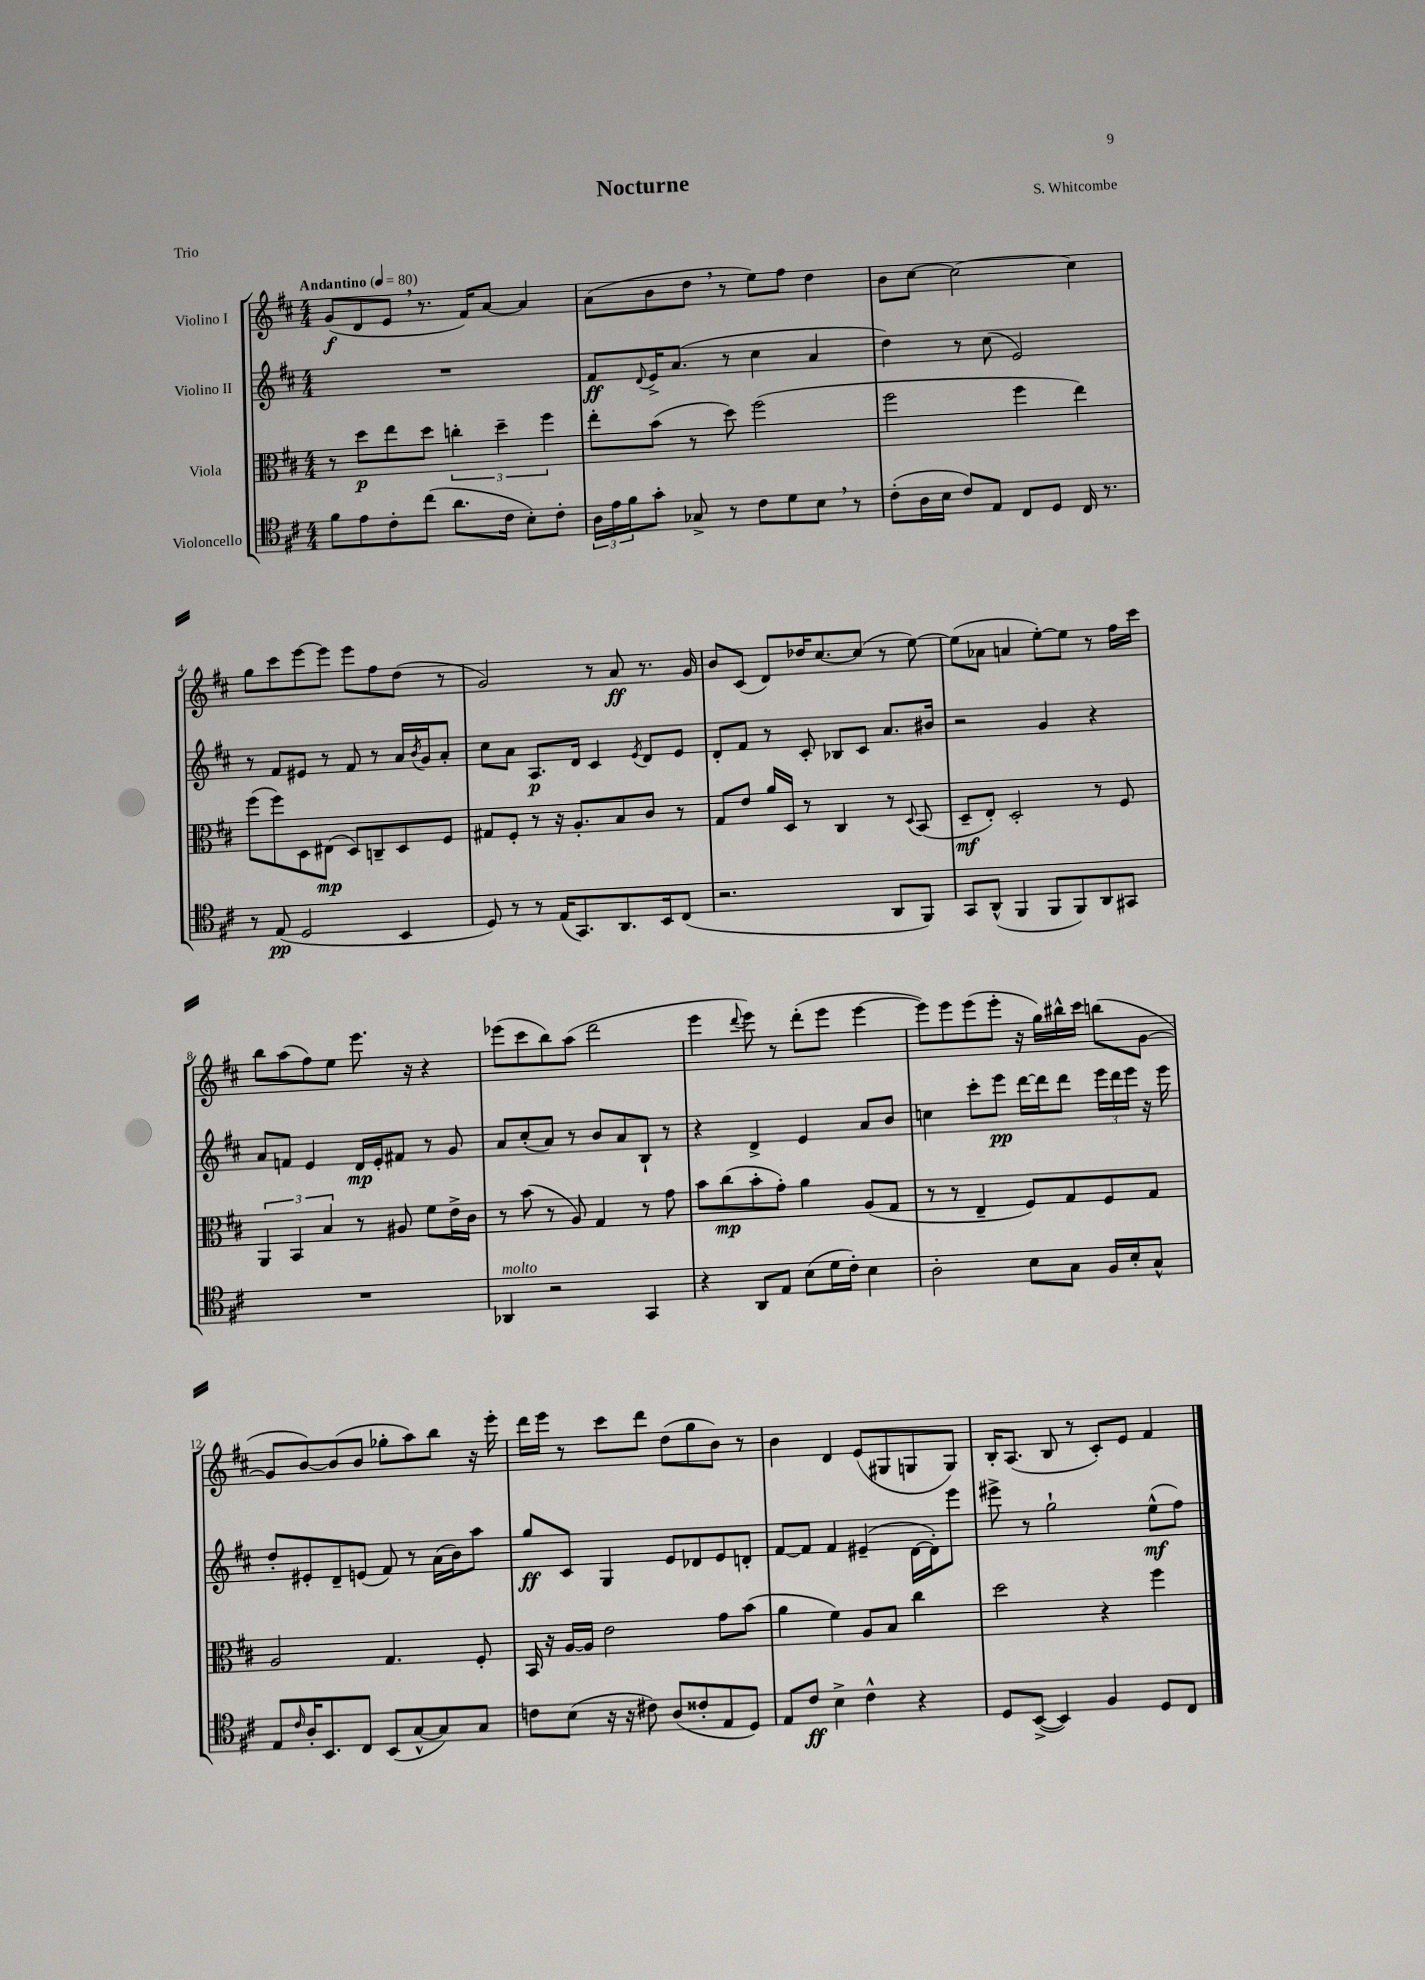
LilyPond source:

\header { title = "Nocturne" composer = "S. Whitcombe" piece = "Trio" }
<<
\new StaffGroup <<
\new Staff = "s0" \with { instrumentName = "Violino I" } {
    \clef treble \key d \major \numericTimeSignature \time 4/4 \tempo "Andantino" 4 = 80
    g'8\f( d'8 e'8 \breathe r8. fis'16) a'8~ a'4 |
    a'8( b'8 d''8 \breathe r8 e''8) fis''8 d''4 |
    b'8 cis''8~ cis''2~ cis''4 |
    g''8 cis'''8 e'''8~ e'''8 e'''8 fis''8 d''8( r8 |
    g'2) r8 a'8\ff r8. g'16 |
    b'8 cis'8( d'8) des''16 cis''8.~ cis''8( r8 e''8~) |
    e''8( aes'8 a'4 e''8~-.) e''8 r8 fis''16 cis'''16 |
    b''8 a''8( fis''8) e''8 e'''8. r16 r4 |
    ees'''8( cis'''8 b''8) a''8( d'''2 |
    e'''4 \appoggiatura { d'''8 } e'''8) r8 d'''8-.( e'''8 e'''4~ |
    e'''8) e'''8 e'''8( e'''8-. r16 g''16) bis''16-^ cis'''16 b''8( g'8~ |
    g'8 b'8~) b'8( b'8 ges''8-. a''8) b''8 r16 e'''16-. |
    d'''16 e'''16 r8 cis'''8 d'''8 d''8( g''8 b'8) r8 |
    b'4 d'4 e'8( gis8 g8 g8) |
    b16-. a8.( b8 r8 cis'8-.) e'8 fis'4 \bar "|." |
}
\new Staff = "s1" \with { instrumentName = "Violino II" } {
    \clef treble \key d \major \numericTimeSignature \time 4/4
    R1 |
    fis'8\ff \appoggiatura { d'8 } e'16-> a'8.( r8 cis''4 a'4 |
    d''4) r8 cis''8( e'2) |
    r8 fis'8 eis'8 r8 fis'8 r8 a'16 \acciaccatura { b'8 } g'16 a'8-. |
    cis''8 a'8 a8.\p d'16 cis'4 \acciaccatura { e'8 } d'8 e'8 |
    d'8-. fis'8 r8 cis'8-. bes8 cis'8 a'8. bis'16 |
    r2 g'4 r4 |
    a'8 f'8 e'4 d'16\mp e'16-. fis'8 r8 g'8 |
    a'8 cis''8-.( a'8) r8 b'8 a'8 b8-! r8 |
    r4 d'4-> e'4 a'8 b'8 |
    c''4 cis'''8-. e'''8\pp d'''16~ d'''16 d'''8 \tuplet 3/2 { e'''16 d'''16 e'''16 } r16 e'''16 |
    d''8-. eis'8-. d'8-- e'8( fis'8) r8 a'16( b'16) a''8 |
    g''8\ff cis'8 g4 e'8 des'8 e'8 d'8-. |
    fis'8~ fis'8 fis'4 eis'4--( d'16~ d'16-.) e'''8 |
    eis'''8-> r8 g''2-! e''8-^\mf( fis''8) \bar "|." |
}
\new Staff = "s2" \with { instrumentName = "Viola" } {
    \clef alto \key d \major \numericTimeSignature \time 4/4
    r8 d''8\p e''8 d''8 \tuplet 3/2 { c''4-. d''4-- fis''4 } |
    e''8-. b'8( r8 d''8) fis''2( |
    fis''2 fis''4 e''4) |
    fis''8( fis''8) d8 eis8\mp( d8) c8-- d8 fis8 |
    gis8 fis8-. r8 r16 a8.-. b8 cis'8 r8 |
    g8 e'8 a'16 d16 r8 cis4 r8 \appoggiatura { d8 } b,8( |
    d8--\mf e8-.) d2-. r8 fis8 |
    \tuplet 3/2 { a,4 b,4 b4 } r8 ais8 fis'8 e'16-> cis'16 |
    r8 b'8( r8 a8) g4 r8 g'8 |
    b'8 cis''8\mp( b'8-. g'8-.) a'4 a8( g8 |
    r8 r8 e4-- fis8) g8 fis8 g8 |
    a2 g4. fis8-. |
    b,16 r16 a16~ a16 e'2 g'8 b'8( |
    a'4 fis'4) a8 b8 cis''4 |
    d''2 r4 fis''4 \bar "|." |
}
\new Staff = "s3" \with { instrumentName = "Violoncello" } {
    \clef tenor \key d \major \numericTimeSignature \time 4/4
    fis'8 e'8 cis'8-. cis''8( a'8. cis'16 b8-.) cis'8-. |
    \tuplet 3/2 { a16 e'16 fis'16 } g'8-. ges8-> r8 cis'8 d'8 b8 \breathe r8 |
    cis'8-.( a16 b16 cis'8) e8 cis8 d8 cis16 r8. |
    r8 e8\pp( d2 b,4 |
    d8) r8 r8 e16( g,8.) a,8. b,16 cis8( |
    r2. a,8 fis,8) |
    g,8 a,8-^( fis,4 fis,8 fis,8) a,8 gis,8 |
    R1 |
    aes,4^\markup { \italic "molto" } r2 g,4 |
    r4 a,8 e8 b8( d'16 cis'16-.) b4 |
    a2-. b8 g8 fis16 b16-. g8-^ |
    e8 \grace { cis'16 } a16-. b,8. cis8 b,8( g8~-^ g8) g8 |
    c'8 b8( r16 r16 cis'8) a8( cisis'8-. e8 d8) |
    e8 cis'8\ff b4-> cis'4-^ r4 |
    d8 b,8~->( b,4) fis4 d8 cis8 \bar "|." |
}
>>
>>
